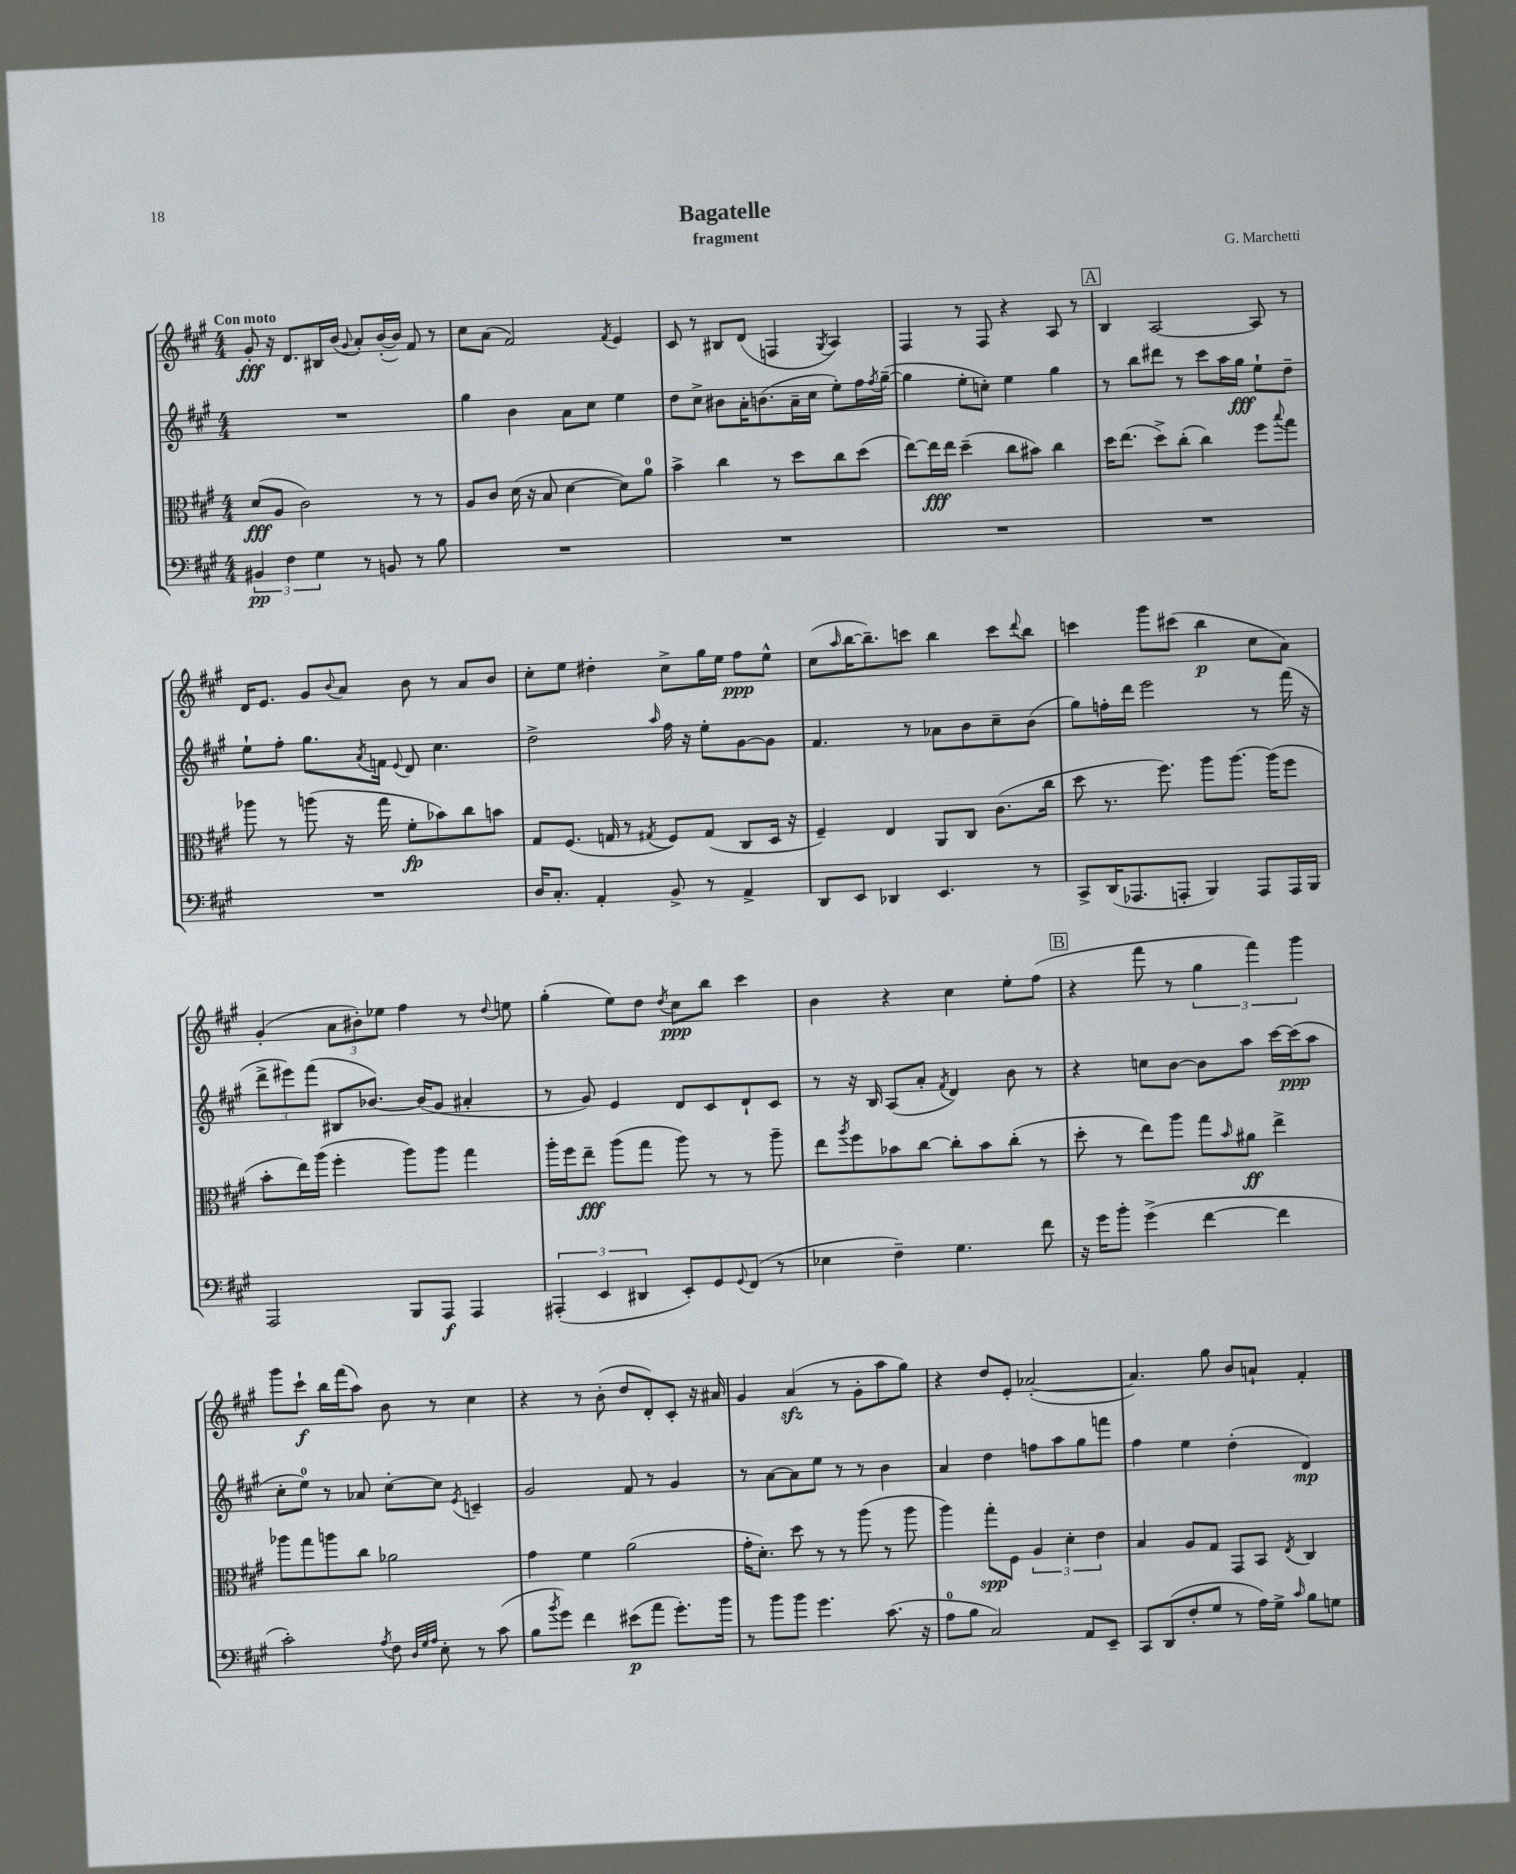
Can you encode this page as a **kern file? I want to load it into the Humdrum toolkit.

**kern	**kern	**kern	**kern
*staff4	*staff3	*staff2	*staff1
*clefF4	*clefC3	*clefG2	*clefG2
*k[f#c#g#]	*k[f#c#g#]	*k[f#c#g#]	*k[f#c#g#]
*M4/4	*M4/4	*M4/4	*M4/4
6BB#/	(8d/L	1r	8g#'/
.	8A/J	.	16r
6F#\	.	.	.
.	.	.	8.d/L
.	2c#\)	.	.
6G#\	.	.	.
.	.	.	16B#/L
.	.	.	(16b/JJ
.	.	.	8qqg#/
8r	.	.	8a'/L)
8BB/	.	.	([16b'/L
.	.	.	16b/]JJ)
8r	8r	.	8f#/
8B\	8r	.	8r
=	=	=	=
1r	8A/L	4gg#\	8cc#\L
.	8c#/J	.	(8a\J
.	(16d\	4b\	2f#/)
.	16r	.	.
.	8B/	.	.
.	[4d\	8a\L	.
.	.	8cc#\J	.
.	.	.	8qf#/
.	8d\]L)	4ee\	4e/
.	8a\J	.	.
=	=	=	=
1r	4b^\	8dd\L	8c#/
.	.	8cc#^\J	8r
.	4cc#\	8b#\L	8B#/L
.	.	16a'\K	(8d/J
.	.	(8.b\	.
.	8r	.	4F/
.	8dd\L	16a~\L	.
.	.	16cc#\JJ	.
.	.	.	8qG#/
.	8cc#\	8ee'\L)	4A/)
.	(8dd\J	16ff#\L	.
.	.	8qff#/	.
.	.	([16gg#~\JJ	.
=	=	=	=
1r	[8ee\L)	4gg#\]	4F#/
.	16ee\]L	.	.
.	16ee\JJ	.	.
.	(4dd~\	8ee'\L	8r
.	.	8cc'\J)	8F#/
.	8cc#\L	4ee\	4r
.	8b#\J)	.	.
.	4cc#\	4gg#\	8A/
.	.	.	8r
=	=	=	=
1r	16dd\LK	8r	4B/
.	(8.ee\J	.	.
.	.	8bb\L	.
.	8dd^\L)	8ddd#\J	[2A/
.	(8cc#'\J	8r	.
.	4cc#\)	8ccc#\L	.
.	.	16aa\L	.
.	.	16gg#\JJ	.
.	8ff#\L	8ee`\L	8A/]
.	8qqbb/	.	.
.	8gg#\J	8dd~\J	8r
=	=	=	=
1r	8aa-\	8ee`\L	16d/LK
.	.	.	8.e/J
.	8r	8ff#'\J	.
.	(8aa\	8.gg#\L	8g#/L
.	.	.	8qqb/
.	16r	.	8a/J
.	.	8qa/	.
.	16gg#\	16f\Jk	.
.	.	8qqe/	.
.	8f#'\L	8d/	8b\
.	8b-\)	4.cc#\	8r
.	8cc#\	.	8a/L
.	8b\J	.	8b/J
=	=	=	=
16D/LK	8G#/L	2dd^\	8cc#'\L
8.C#'/J	.	.	.
.	(8.F#/J	.	8ee\J
4AA'/	.	.	4dd#'\
.	16G/	.	.
.	8r	.	.
.	8qG#/	16qqaa/	.
8BB^/	8F#/L)	16ff#\	8cc#^\L
.	.	16r	.
8r	(8G#/J	8ee'\L	16gg#\L
.	.	.	16ee\JJ
4AA^/	8C#/L	[8g#\	8ff#\L
.	16D/Jk	8g#\]J	8ee^^\J
.	16r	.	.
=	=	=	=
8DD/L	4F#~/)	4.f#/	(8cc#\L
.	.	.	16qqaa/
8EE/J	.	.	[16bb\K
.	.	.	8.bb~\])
4DD-/	4E/	.	.
.	.	8r	8ccc\J
4.EE/	8AA/L	8a-\L	4bb\
.	8C#/J	8b\	.
.	(8.c#\L	8cc#~\	8ccc\L
.	.	.	8qqddd/
8r	.	(8b\J	8bb\J
.	16cc#\Jk	.	.
=	=	=	=
8CC#^/L	8dd\	8gg#\L)	4ccc\
(16DD/K	8.r	16ff'\L	.
8.AAA-/	.	16ddd\JJ	.
.	.	2eee\	8ggg#\L
.	8.ff#\)	.	.
8AAA'/J	.	.	(8ccc#\J
4BBB/)	8aa\L	.	4bb\
.	[8.aa\J	.	.
8AAA/L	.	8r	8cc#\L
.	(16aa\]LK	.	.
16AAA/L	8ff#\J	(16fff#\	8a\J)
16BBB/JJ	.	16r	.
=	=	=	=
2AAA/	8b'\L	12ddd^\L	(4g#'/
.	.	12eee#\)	.
.	16ee\L)	.	.
.	.	(12fff#\J	.
.	(16aa\JJ	.	.
.	4ff#'\	8B#/L	12a\L
.	.	.	12b#'\)
.	.	[8.b-/J)	.
.	.	.	12ee-\J
8BBB/L	8aa\L)	.	4ff#\
.	.	(16b-/]LK	.
8AAA/J	8aa\J	8g#/J	.
4AAA/	4gg#\	4a#'/	8r
.	.	.	8qqdd/
.	.	.	8ee\
=	=	=	=
(6AAA#'/	16aa'\LL	8r	(4gg#'\
.	16ff#\J	.	.
.	8ee~\J	8g#/)	.
6EE/	.	.	.
.	(8aa\L	4e/	8ee\L)
6DD#/	.	.	.
.	8gg#\J	.	8dd\J
.	.	.	8qdd/
8EE'/L)	8aa\)	8d/L	8cc#\L
8GG#/	8r	8c#/	8bb\J
8qqGG#/	.	.	.
(8FF#/J	8r	8d`/	4ccc#\
8r	8aa~\	8c#/J	.
=	=	=	=
4E-\	8ee\L	8r	4b\
.	8qaa/	.	.
.	8ff#\	16r	.
.	.	16B/	.
4F#~\)	8b-\	(8A/L	4r
.	[8cc#\J	8a'/J	.
.	.	8qf#/	.
4.G#\	8cc#'\]L	4d/)	4cc#\
.	8b-\	.	.
.	(8cc#'\J	8b\	8ee'\L
8f#\	8r	8r	(8ff#\J
=	=	=	=
16r	8dd'\	4r	4r
16g#\LK	.	.	.
8b'\J	8r	.	.
(4g#^\	8ee\L)	8cc\L	8fff#\
.	8aa\J	[8b\J	8r
[4f#\	8gg#\L	8b\]L	6gg#\
.	16qqb/	.	.
.	8a#\J	8aa\J	.
.	.	.	6fff#\)
4f#\]	4ee^\	[16ccc#\LL	.
.	.	(16ccc#\]J	.
.	.	.	6ggg#\
.	.	8aa\J	.
=	=	=	=
2c#'\)	8aa-\L	8cc#'\L	8ggg#\L
.	8gg#\	8ee\J)	8ccc#`\J
.	8aa\	8r	16bb\LL
.	.	.	(16fff#\J
.	8cc#\J	8a-/	8aa\J)
8qA/	.	.	.
8F#\	2a-\	[8cc#'\L	8b\
32qqD/LLL	.	.	.
32qqG#/	.	.	.
32qqA/JJJ	.	.	.
8E'\	.	8cc#\]J	8r
.	.	8qe/	.
8r	.	4c~/	4cc#\
(8c#\	.	.	.
=	=	=	=
8B\L	4g#\	2g#/	4r
8qb/	.	.	.
8g#\J)	.	.	.
4f#\	4f#\	.	8r
.	.	.	(8b'\
(8e#\L	(2a\	8f#/	8dd/L
8a\J	.	8r	8d'/)
8.g#'\L)	.	4g#/	8c#'/J
.	.	.	16r
16b\Jk	.	.	16a#/
=	=	=	=
8r	16g#'\LK	8r	4g#/
.	8.d'\J)	.	.
8b\L	.	[8a\L	.
8b\J	8dd\	8a\]	(4a/
4.g#\	8r	8ee\J	.
.	8r	8r	8r
.	(8aa\	8r	8g#'\L
(8.c#\	8r	4b\	8aa\
.	8aa\	.	8gg#\J)
16r	.	.	.
=	=	=	=
8A\L	4aa\)	4a/	4r
8B\J	.	.	.
2C#/)	8gg#'\L	4dd\	8dd/L
.	8F#\J	.	8e'/J
.	6A/	8ff\L	([2a-'/
.	.	8aa\	.
.	6d'\	.	.
8AA/L	.	8gg#\	.
.	6e\	.	.
8EE~/J	.	8fff\J	.
=	=	=	=
8CC#/L	4B/	4ff#\	4.a-/])
(8DD/	.	.	.
8F#'/	8A/L	4ee\	.
8G#/J	8G#/J	.	8gg#\
8r	8GG#/L	(4dd'\	8b/L
16A\LL)	8BB/J	.	8a`/J
16G#^\JJ	.	.	.
16qqc#/	8qE/	.	.
8B\L	4C#/	4d/)	4f#'/
8G\J	.	.	.
==	==	==	==
*-	*-	*-	*-
